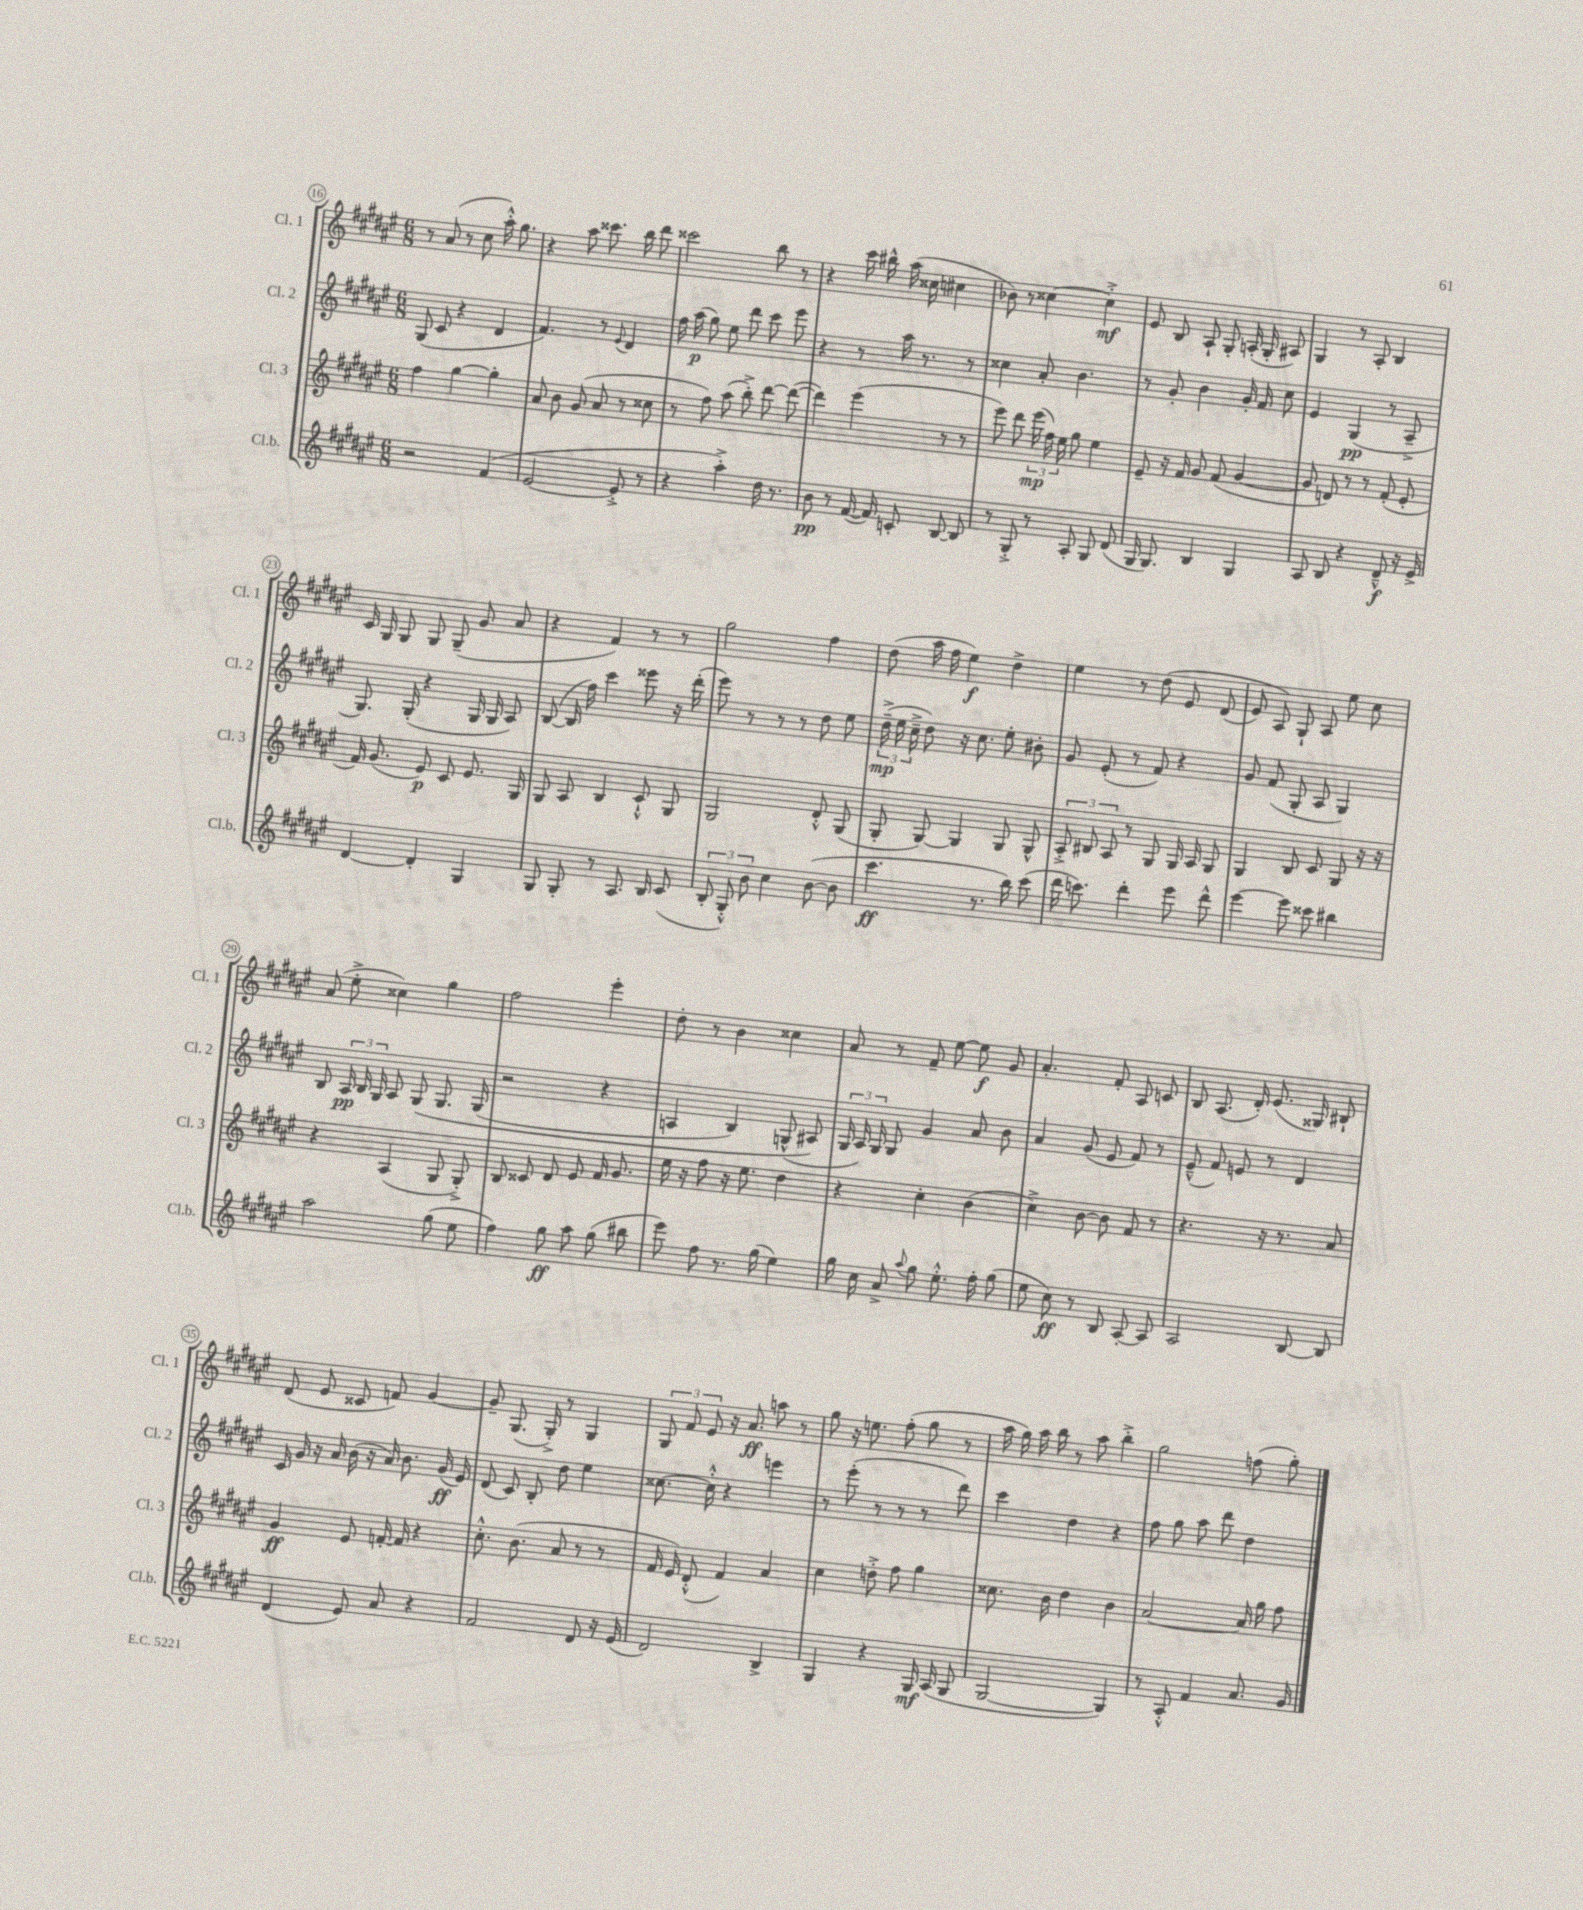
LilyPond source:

<<
\new StaffGroup <<
\new Staff = "s0" \with { instrumentName = "Cl. 1" shortInstrumentName = "Cl. 1" } {
    \clef treble \key fis \major \numericTimeSignature \time 6/8
    \autoBeamOff r8 ais'8( r8 cis''8 ais''16-.-^) gis''8. |
    r4 ais''8 cisis'''8. b''16 dis'''8 |
    cisis'''2 b''8 r8 |
    r4 cis'''16 bis''16-^ ais''16( cisis''16 cis''4 |
    bes'8) r8 cisis''4~ cisis''4-.->\mf |
    eis'8 b8 ais8-! gis8-. a16-.( gis16-. ais8) |
    gis4 r8 ais8-. b4 |
    cis'16 gis16 gis8 gis8 gis8--( gis'8 ais'8 |
    r4 fis'4) r8 r8 |
    gis''2 fis''4 |
    dis''8( ais''16 fis''16 eis''4\f) dis''4-> |
    eis''4 r8 dis''8\( eis'8 dis'8( |
    eis'8) ais8\) gis8-! ais8 eis''8 cis''8 |
    ais'8( eis''8-.-> cisis''4) gis''4 |
    fis''2 eis'''4-. |
    dis''8-. r8 b'4 cisis''4 |
    ais'8 r8 fis'8-- eis''8~ eis''8\f gis'8 |
    ais'4.-. fis'8-. ais8 c'8 |
    b8 ais8.( dis'16-.) eis'8.( gisis16) bis8-! |
    dis'8( eis'8 cisis'8 f'8) gis'4~ |
    gis'8-- gis8.( gis16-.->) r8 gis4 |
    \tuplet 3/2 { gis8 fis'8 eis'8 } r16 ais'8.\ff a''8 r8 |
    gis''8 r16 e''8. fis''8-.( gis''8 r8 |
    ais''16 gis''16) ais''16 b''16 r8 ais''8 b''4-.-> |
    gis''2 f''8( gis''8-.) \bar "|." |
}
\new Staff = "s1" \with { instrumentName = "Cl. 2" shortInstrumentName = "Cl. 2" } {
    \clef treble \key fis \major \numericTimeSignature \time 6/8
    \autoBeamOff gis8( cis'8 r4 dis'4 |
    fis'4.) r8 \appoggiatura { eis'8 } dis'4 |
    fis''16 ais''16\p( gis''8) eis''8 dis'''8 cis'''8 eis'''8 |
    r4 r8 ais''16 r8. r8 |
    cisis''4 ais'8-. b'4. |
    r8 gis'8-. b'4 gis'16-. fis'16 cis''8 |
    eis'4 gis4\pp( r8 ais8---> |
    gis8.) gis16-.( r4 gis16 gis16 ais8) |
    b8~( b16 fis''16) cis'''4 eisis'''8 r16 dis'''16-.( |
    eis'''8) r8 r8 r8 dis''8 eis''8 |
    \tuplet 3/2 { dis''16--->\mp( eis''16 cis''16---> } dis''8) r16 cis''8. eis''8-. bis'8-. |
    gis'8 eis'8-.( r8 fis'8) r4 |
    gis'8 fis'8( gis8-. ais8 gis4) |
    b8 \tuplet 3/2 { ais16\pp b16 gis16 } ais8 gis8\( gis8. gis16( |
    r2 r4 |
    a4 b4) g8-^( ais8\) |
    \tuplet 3/2 { gis16 ais16) gis16 } gis8 gis'4 ais'8 b'8 |
    ais'4 gis'8( eis'8 fis'8) r8 |
    eis'8---^( fis'8) e'8 r8 dis'4 |
    cis'16 gis'16 r16 ais'16 b'16( r16 ais'16) b'8. gis'16\ff( eis'16) |
    dis'8( cis'8) b8-. dis''8 eis''4 |
    cisis''8.~ cisis''16-.-^ r4 e'''4 |
    r8 eis'''8-.( r8 r8 r8 dis'''8) |
    cis'''4 dis''4 r4 |
    fis''8 gis''8 ais''8 dis'''8 dis''4 \bar "|." |
}
\new Staff = "s2" \with { instrumentName = "Cl. 3" shortInstrumentName = "Cl. 3" } {
    \clef treble \key fis \major \numericTimeSignature \time 6/8
    \autoBeamOff fis''4 gis''4~ gis''4-. |
    ais'8 b'8 gis'8( ais'8 r8 cisis''8 |
    r8 fis''8) ais''8( b''8-.->) dis'''8~ dis'''8~( |
    dis'''4) eis'''4( r8 r8 |
    eis'''8) dis'''8 \tuplet 3/2 { eis'''16\mp( fis''16) eis''16 } gis''8 eis''4 |
    eis'8-- r16 fis'16 gis'8 fis'8( gis'4~ |
    gis'8 d'8) r8 r8 fis'8-.( eis'8-. |
    fis'16) gis'8.( eis'8\p) cis'8 eis'8. gis16 |
    gis8 ais8 b4 cis'8-!-^ gis8 |
    gis2 dis'8-.-^ gis8( |
    gis8-. gis8~) gis4 gis8 gis8-^ |
    \tuplet 3/2 { ais8-.-> bis8 ais8 } r8 gis8 gis16 ais16 gis8 |
    gis4 b8 cis'8 gis8 r16 r16 |
    r4 ais4( gis8 gis8-.->) |
    b8 cisis'8 dis'8 eis'8 fis'16 gis'8. |
    eis''16 r16 fis''8 r16 eis''8. dis''4 |
    r4 cis''4-. b'4( |
    cis''4->) b'8~ b'8 fis'8 r8 |
    r4. r16 r8. ais'8 |
    gis'4\ff eis'8 f'16~-. f'16 r4 |
    cis''8.-.-^ b'8.( ais'8 r8 r8 |
    fis'16 eis'16) dis'8-.-^( fis'4) ais'4 |
    cis''4 d''8-.-> fis''8 gis''4 |
    cisis''8. b'16 dis''4 b'4 |
    ais'2~ ais'16 gis''16 fis''8 \bar "|." |
}
\new Staff = "s3" \with { instrumentName = "Cl.b." shortInstrumentName = "Cl.b." } {
    \clef treble \key fis \major \numericTimeSignature \time 6/8
    \autoBeamOff r2 fis'4( |
    eis'2~ eis'8-.-> r8 |
    r4 ais''4-.->) dis''16 r8. |
    b'8\pp r8 fis'16~( fis'16) c'8-. b8~ b8 |
    r8 gis8-.-> r8 ais8-. gis8 dis'8( |
    gis16 gis8.) b4 gis4 |
    ais8 b8 r4 dis'8---^\f r16 eis'16-> |
    dis'4~ dis'4-. gis4 |
    gis8 gis8-. r8 ais8. b16 cis'8( |
    \tuplet 3/2 { b8-. gis8-.-^) b'8 } cis''4 b'8~( b'8 |
    cis'''4.\ff r8. b''16) cis'''8( |
    dis'''16 c'''8.) dis'''4-. eis'''8 dis'''8-^ |
    eis'''4~ eis'''8 cisis'''8 bis''4 |
    ais''2 gis''8( eis''8 |
    fis''4) gis''8\ff ais''8 gis''8( bis''8 |
    eis'''8) fis''8 r8. gis''16( eis''4) |
    gis''16 cis''16 ais'8-> \appoggiatura { ais''8 } gis''8 eis''8.-.-^ fis''16-. gis''8( |
    eis''8 cis''8\ff) r8 b8 ais8~-. ais8 |
    ais2 b8~ b8 |
    dis'4( eis'8) ais'8 r4 |
    fis'2 dis'8 r16 eis'16( |
    dis'2) b4-> |
    gis4 r4 gis16\mf ais16( gis8 |
    gis2~ gis4) |
    r8 ais8-.-^ fis'4 ais'8. gis'16 \bar "|." |
}
>>
>>
\layout { \context { \Score currentBarNumber = #16 \override BarNumber.stencil = #(make-stencil-circler 0.1 0.3 ly:text-interface::print) } }
